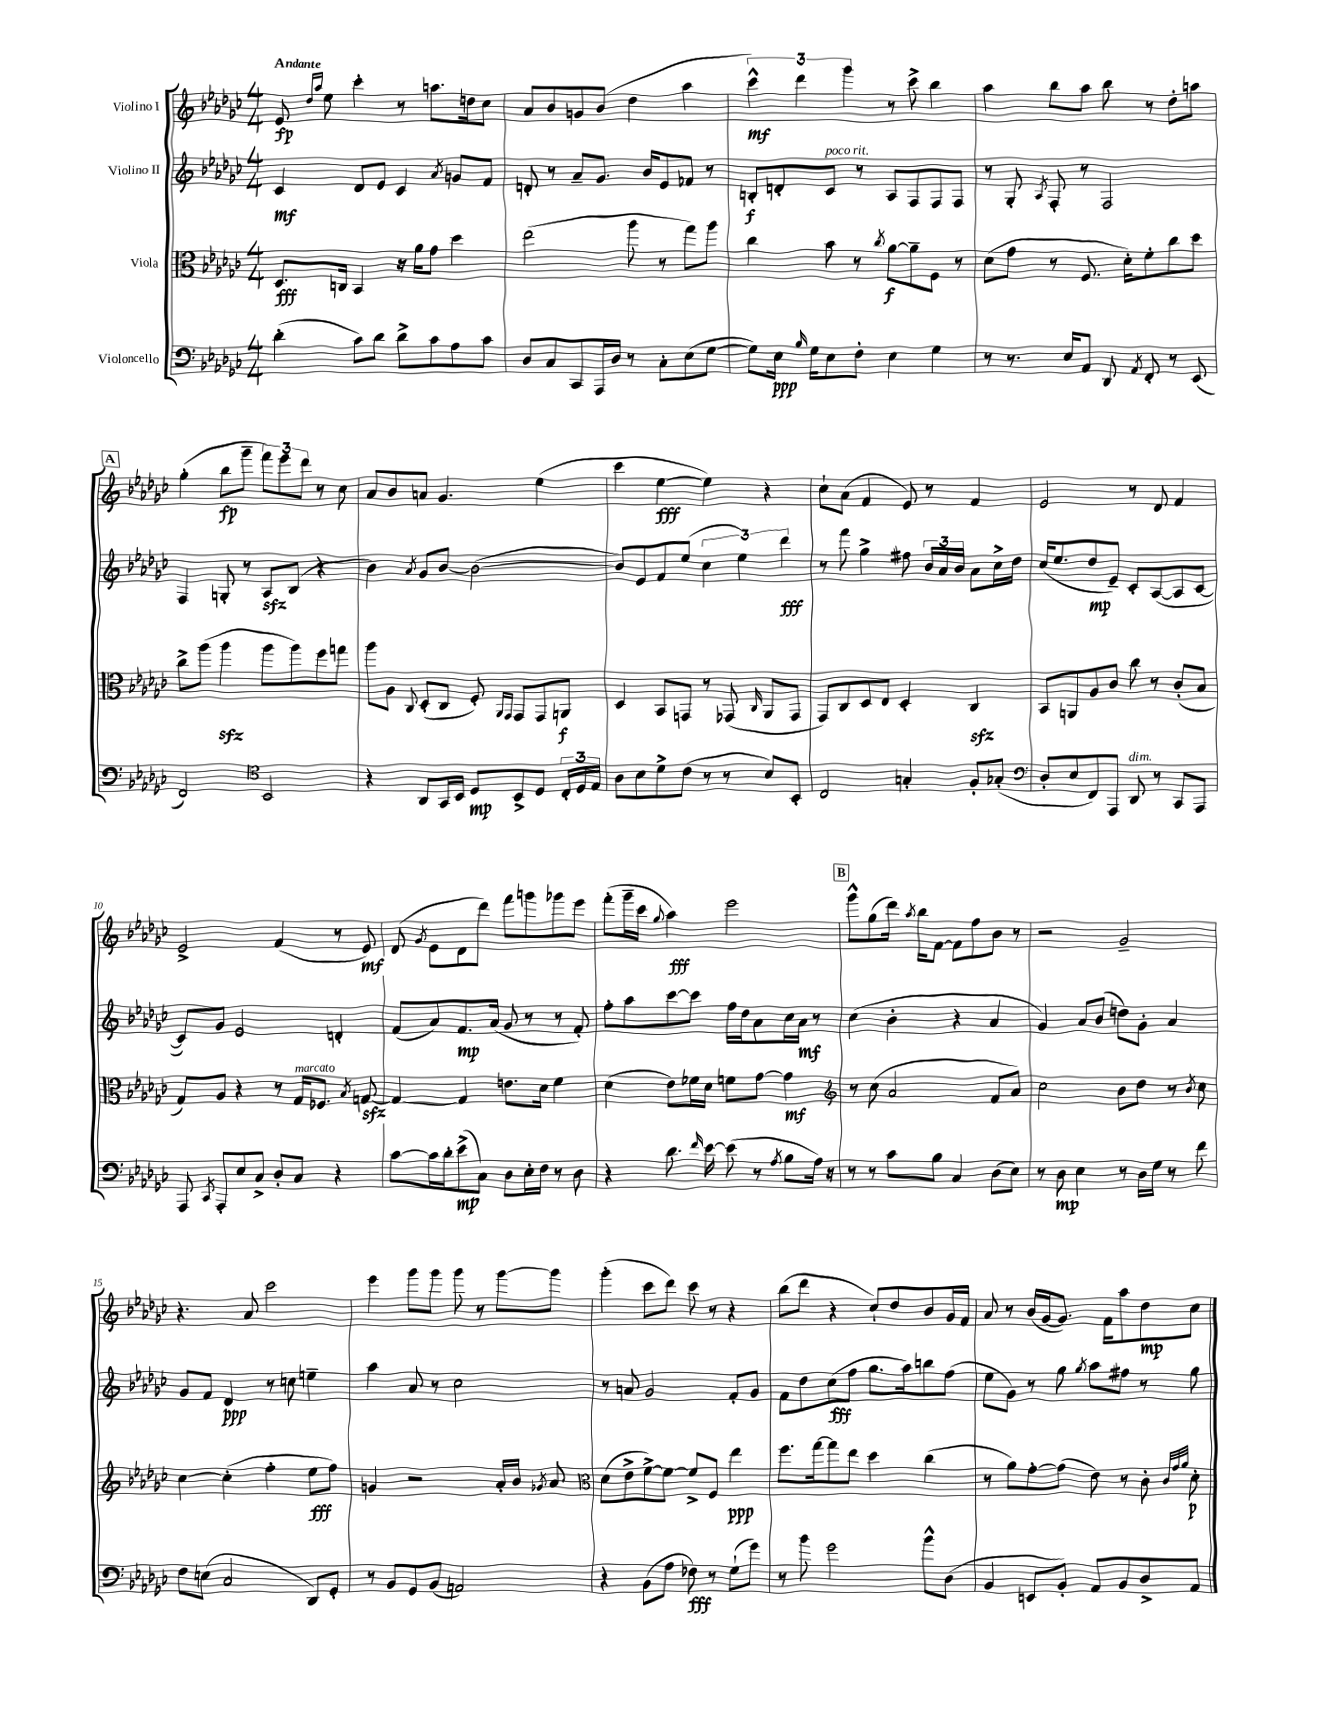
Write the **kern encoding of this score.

**kern	**kern	**kern	**kern
*staff4	*staff3	*staff2	*staff1
*clefF4	*clefC3	*clefG2	*clefG2
*k[b-e-a-d-g-c-]	*k[b-e-a-d-g-c-]	*k[b-e-a-d-g-c-]	*k[b-e-a-d-g-c-]
*M4/4	*M4/4	*M4/4	*M4/4
(4d-'	8.D-	4c-	8e-
.	.	.	16qqdd-
.	.	.	16qqaa-
.	.	.	8ee-
.	16C	.	.
8c-)	4BB-	8d-	4ccc-'
8d-	.	8e-	.
8d-^	16r	4c-	8r
.	16a-	.	.
8c-	8g-	.	8.aa
.	.	8qa-	.
8A-	4dd-	8g	.
.	.	.	16dd
8c-	.	8f	8cc-
=	=	=	=
8D-	(2ee-	8d'	8a-
8C-	.	8r	8b-
8CC-	.	8a-~	8g
16AAA-	.	8.g-	(8b-
16D-	.	.	.
8r	8aa-	.	4dd-
.	.	16b-	.
8C-'	8r	8e-	.
(8E-	8gg-)	8f-	4aa-
[8G-	8aa-	8r	.
=	=	=	=
8G-])	4cc-	8B'	6ccc-^^)
16E-	.	8d'	.
.	.	.	6ddd-
16qqB-	.	.	.
16G-	.	.	.
8E-	8b-	8c-	.
.	.	.	6ggg-
8F'	8r	8r	.
.	8qcc-	.	.
4E-	[8a-	8A-	8r
.	8a-~]	8F	8ccc-^
4G-	8F	8F	4bb-
.	8r	8F	.
=	=	=	=
8r	(8d-	8r	4aa-
8.r	8g-	8G-'	.
.	.	8qA-	.
.	8r	8F'	8bb-
16E-	.	.	.
8AA-	8.F	8r	8aa-
8DD-	.	2F	8bb-
.	16d-')	.	.
8qAA-	.	.	.
8FF'	8f'	.	8r
8r	8cc-	.	8dd-'
(8EE-	8dd-	.	8aa
=	=	=	=
2FF)	8cc-^	4F	(4gg-'
.	(8aa-	.	.
.	4aa-	8G'	8bb-
.	.	8r	8ggg-~
*clefC4	*	*	*
2BB-	8aa-	8A-	12fff)
.	.	.	12eee-
.	8aa-)	(8B-	.
.	.	.	12ddd-
.	8ff	4r	8r
.	8gg	.	8cc-
=	=	=	=
4r	8aa-	4b-)	8a-
.	8A-	.	8b-
.	8qqC-	8qa-	.
8AA-	(8D-'	8g-	8a
16GG-	8C-	[8b-	4.g-
16BB-	.	.	.
8D-	8F')	(2b-_	.
.	16qqAA-	.	.
.	16qqGG-	.	.
8BB-^	8GG-	.	.
8D-	8GG-	.	(4ee-
24C-'	8AA	.	.
24D-	.	.	.
24E-	.	.	.
=	=	=	=
8A-	4D-	8b-])	4ccc-
8B-	.	8e-	.
8d-^	8BB-	8f	[4ee-
(8c-	8GG	(8ee-	.
8r	8r	6cc-	4ee-])
8r	(8GG-	.	.
.	.	6ee-)	.
.	16qqC-	.	.
8B-)	8AA-	.	4r
.	.	6ddd-	.
8BB-'	8GG-	.	.
=	=	=	=
2C-	8GG-)	8r	8cc-`
.	8C-	8fff	(8a-
.	8D-	4gg-^	4f
.	8E-	.	.
4G'	4D-'	8ff#	8e-)
.	.	24b-	8r
.	.	24a-	.
.	.	24b-	.
8F'	4C-	8a-	4f
(8G-'	.	16cc-^	.
.	.	16dd-	.
=	=	=	=
*clefF4	*	*	*
8D-'	8BB-	(16cc-	2e-
.	.	8.ee-	.
8E-	8AA	.	.
8FF)	8A-	8dd-	.
8AAA-	8c-	8e-~)	.
8DD-	8cc-	8c-'	8r
8r	8r	([8A-	8d-
8CC-	(8c-'	8A-]	4f
8AAA-	8B-	[8c-	.
=	=	=	=
8AAA-	8G-)	8c-])	2e-^
8qCC-	.	.	.
8AAA-'	8A-	8g-	.
8E-	4r	2e-	.
8C-^	.	.	.
8D-'	8r	.	(4f
8C-	16G-	.	.
.	8.F-	.	.
4r	.	4d'	8r
.	8qB-	.	.
.	[8G	.	8e-)
=	=	=	=
[8c-	4G_	(8f	(8d-
.	.	.	8qg-
16c-]	.	8a-)	8e-
16d-'	.	.	.
(8e-^	4G]	8.f	8d-
8C-)	.	.	8ddd-)
.	.	(16a-	.
8D-	8.e	8g-	8fff
16E-'	.	8r	8ggg
16F	16d-	.	.
8r	4f	8r	8ggg-
8D-	.	8f')	8eee-
=	=	=	=
4r	(4d-	8ff'	(8fff'
.	.	8aa-	16ggg-~
.	.	.	16ccc-
.	.	.	8qqgg-
8.d-	8e-)	[8ccc-	4aa-)
.	16f-	8ccc-]	.
16qqf	.	.	.
[16e-	16d-	.	.
(8e-]	8f	16ff	2eee-
.	.	16dd-	.
8r	[8g-	8a-	.
8qA-	.	.	.
8B-	4g-]	16cc-	.
.	.	16a-	.
16A-)	.	8r	.
16r	.	.	.
=	=	=	=
*	*clefG2	*	*
8r	8r	(4cc-	8ggg-^^
8r	(8cc-	.	(8gg-
8c-	2a-	4b-'	16ddd-)
.	.	.	8qaa-
.	.	.	16bb-
8B-	.	.	[8f
4C-	.	4r	8f]
.	.	.	8ff
(8D-	8f	4a-	8b-
8E-)	8a-)	.	8r
=	=	=	=
8r	2cc-	4g-)	2r
8D-	.	.	.
4E-	.	8a-	.
.	.	(8b-	.
8r	8b-	8dd)	2g-~
16D-	8dd-	8g-'	.
16G-	.	.	.
8r	8r	4a-	.
.	8qb-	.	.
8f	8cc-	.	.
=	=	=	=
8F	[4cc-	8g-	4.r
(8E	.	8f	.
2C-	(4cc-']	4d-	.
.	.	.	8a-
.	4ff'	8r	2ccc-
.	.	8cc	.
8DD-)	8ee-	4ee~	.
8GG-'	8ff)	.	.
=	=	=	=
8r	4g	4aa-	4eee-
8BB-	.	.	.
8GG-	2r	8a-	8ggg-
(8BB-	.	8r	8ggg-
2AA)	.	2cc-	8ggg-
.	.	.	8r
.	16a-'	.	[8ggg-
.	16b-	.	.
.	8qg-	.	.
.	8a-	.	8ggg-]
=	=	=	=
*	*clefC3	*	*
4r	(8d-	8r	(4ggg-'
.	8e-^	8a	.
(8BB-	[8f^)	2g-	8ccc-
8A-	8f_	.	8ddd-)
8F-)	8f^]	.	8ccc-
8r	8F	.	8r
(8G-`	4ee-	8f'	4r
8g-)	.	8g-	.
=	=	=	=
8r	8.ff	8f	(8bb-
8b-	.	8dd-	8ddd-
.	[16gg-	.	.
2g-	8gg-]	(8cc-	4r
.	8ee-	8ff	.
.	4dd-	8.gg-	8cc-`)
.	.	.	8dd-
.	.	16aa-)	.
8b-^^	(4cc-	8bb	8b-
(8D-	.	(8ff	16g-
.	.	.	16f
=	=	=	=
4BB-	8r	8ee-	8a-
.	8a-)	8g-)	8r
8EE	[8g-'	8r	(16b-
.	.	.	[16g-
8BB-')	(8g-]	8gg-	8.g-])
.	.	8qgg-	.
8AA-	8e-)	8aa-	.
.	.	.	16f
8BB-	8r	8ff#	8aa-
8D-^	8c-'	8r	8dd-
.	32qqc-	.	.
.	32qqg-	.	.
.	32qqa-	.	.
8AA-	8d-'	8gg-	8cc-
==	==	==	==
*-	*-	*-	*-
